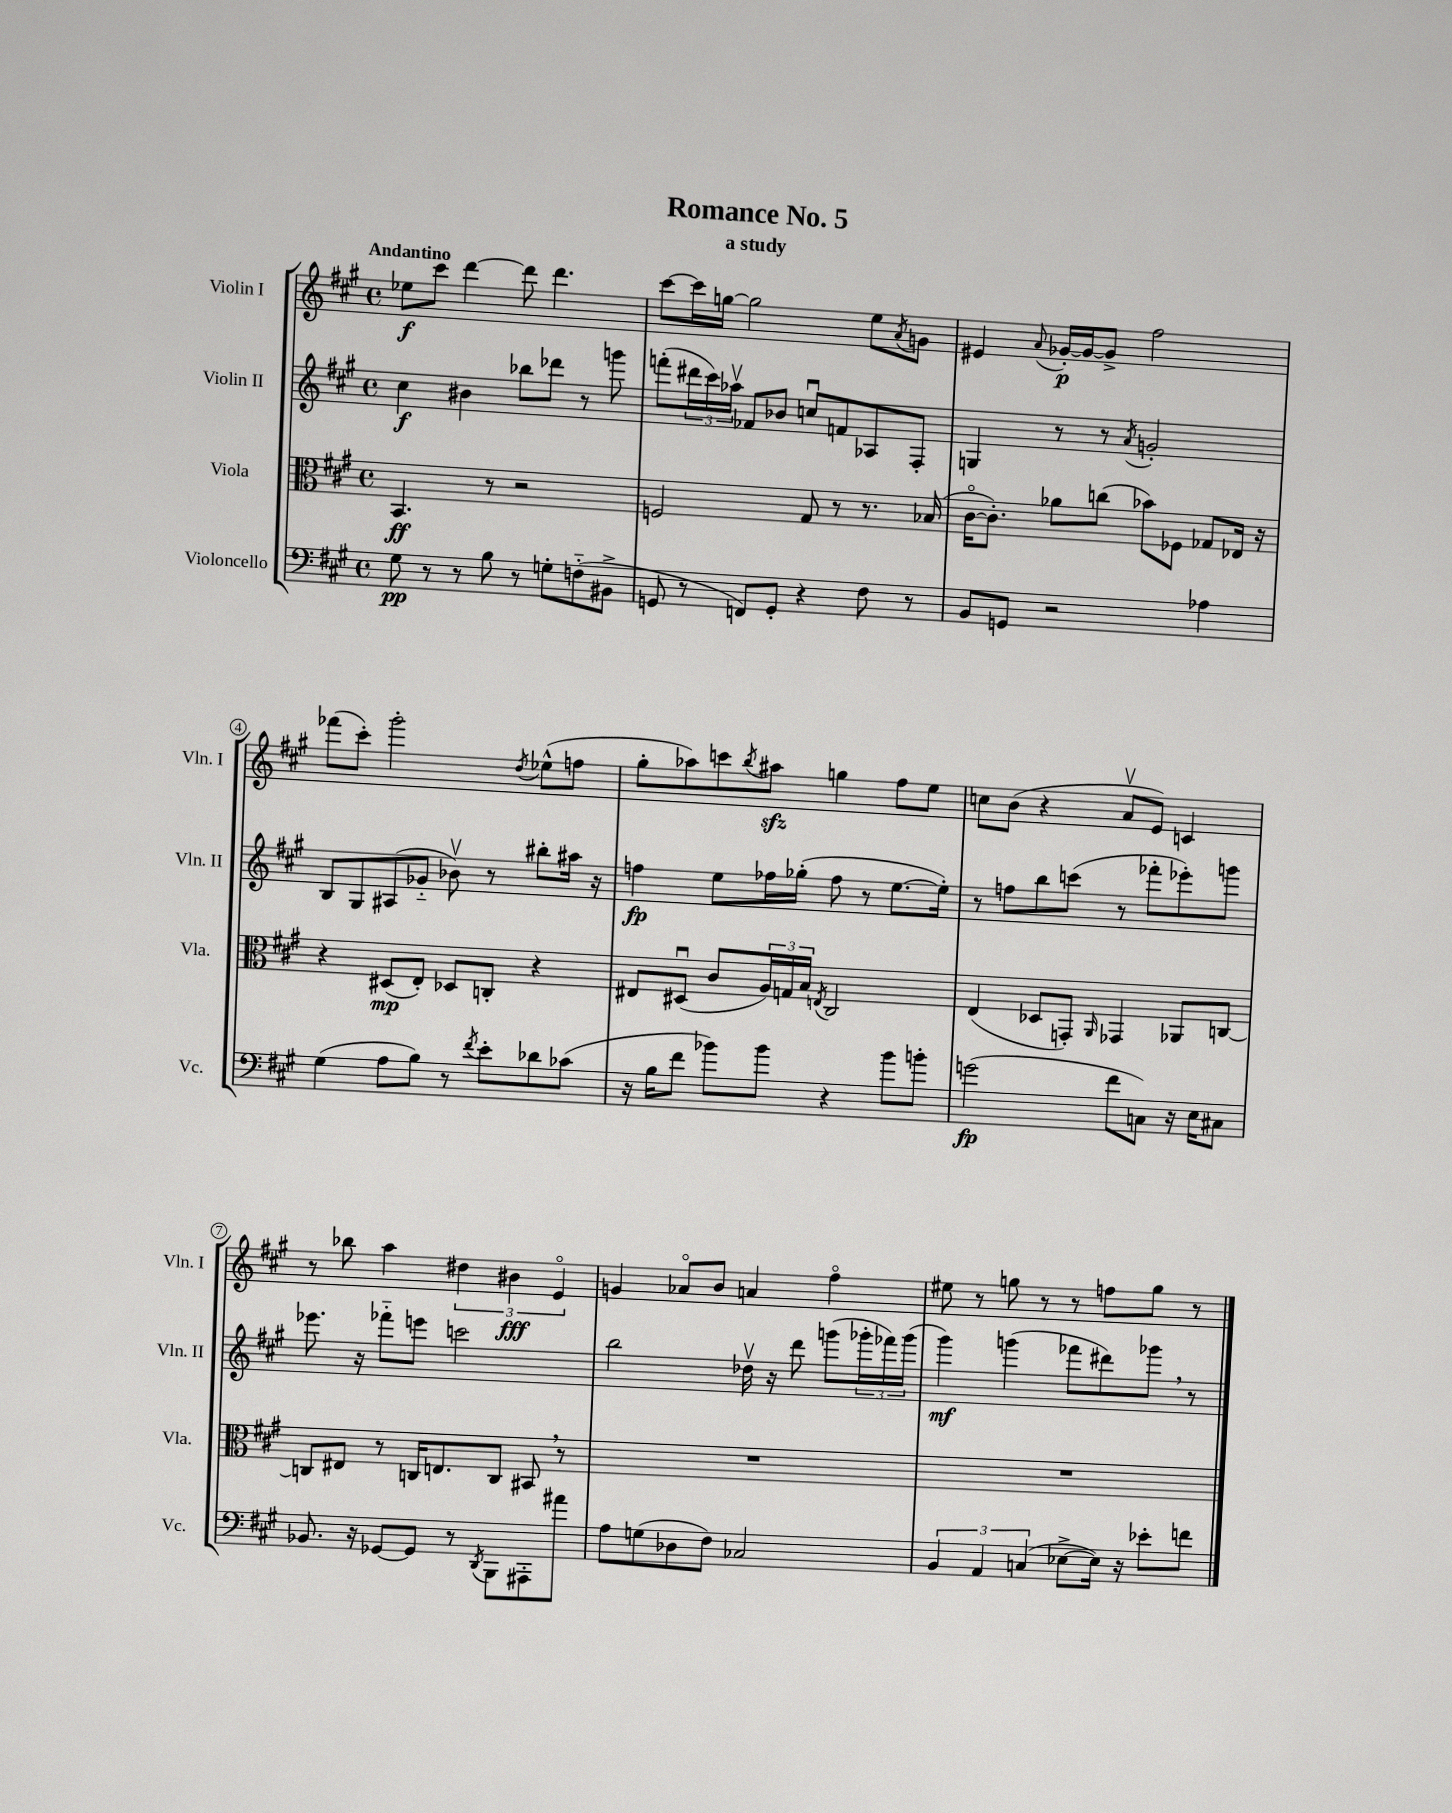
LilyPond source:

\header { title = "Romance No. 5" subtitle = "a study" }
<<
\new StaffGroup <<
\new Staff = "s0" \with { instrumentName = "Violin I" shortInstrumentName = "Vln. I" } {
    \clef treble \key a \major \defaultTimeSignature \time 4/4 \tempo "Andantino"
    ees''8\f cis'''8 d'''4~ d'''8 d'''4. |
    cis'''8~ cis'''16 g''16~ g''2 e''8 \acciaccatura { a'8 } g'8 |
    eis'4 \appoggiatura { a'8 } ges'16~-.\p ges'16~ ges'8-> fis''2 |
    fes'''8( cis'''8-.) gis'''2-. \acciaccatura { d''8 } ees''8-^( f''8 |
    gis''8-. aes''8) c'''8 \acciaccatura { b''8 } ais''8\sfz g''4 fis''8 e''8 |
    c''8 b'8( r4 a'8\upbow e'8) c'4 |
    r8 bes''8 a''4 \tuplet 3/2 { dis''4 bis'4\fff e'4\flageolet } |
    g'4 aes'8\flageolet b'8 a'4 fis''4\flageolet |
    eis''8 r8 g''8 r8 r8 f''8 g''8 r8 \bar "|." |
}
\new Staff = "s1" \with { instrumentName = "Violin II" shortInstrumentName = "Vln. II" } {
    \clef treble \key a \major \defaultTimeSignature \time 4/4
    cis''4\f bis'4 bes''8 des'''8 r8 g'''8 |
    f'''8-.( \tuplet 3/2 { dis'''16 cis'''16) aes''16\upbow } fes'8 bes'8 c''8\downbow f'8 aes8 fis8-. |
    g4 r8 r8 \acciaccatura { a'8 } g'2-. |
    b8 gis8 ais8( ges'8-_ bes'8\upbow) r8 bis''8-. ais''16 r16 |
    f''4\fp e''8 fes''16 ges''16-.( fes''8 r8 e''8.~ e''16-.) |
    r8 f''8 b''8 c'''8( r8 fes'''8-. ees'''8-.) g'''8 |
    ees'''8. r16 fes'''8-_ e'''8 c'''2 |
    b''2 des''16\upbow r16 d'''8 g'''8( \tuplet 3/2 { ges'''16-. fes'''16) ges'''16( } |
    gis'''4\mf) g'''4( fes'''8 dis'''8) ges'''8 \breathe r8 \bar "|." |
}
\new Staff = "s2" \with { instrumentName = "Viola" shortInstrumentName = "Vla." } {
    \clef alto \key a \major \defaultTimeSignature \time 4/4
    b,4.\ff r8 r2 |
    f2 gis8 r8 r8. bes16( |
    cis'16~\flageolet cis'8.-.) aes'8 c''8( bes'8) fes8 ges8 ees16 r16 |
    r4 dis8\mp( e8-.) des8 c8-. r4 |
    eis8 dis8\downbow( cis'8 \tuplet 3/2 { a16) g16 b16 } \acciaccatura { e8 } cis2 |
    e4( des8 g,8-.) \grace { a,16 } ges,4 aes,8 c8~ |
    c8 eis8 r8 c16 e8. c8 bis,8 \breathe r8 |
    R1 |
    R1 \bar "|." |
}
\new Staff = "s3" \with { instrumentName = "Violoncello" shortInstrumentName = "Vc." } {
    \clef bass \key a \major \defaultTimeSignature \time 4/4
    gis8\pp r8 r8 b8 r8 g8-. f8-_( bis,8-> |
    g,8 r8 f,8) g,8-. r4 fis8 r8 |
    b,8 g,8 r2 aes4 |
    gis4( a8 b8) r8 \acciaccatura { fis'8 } e'8-. des'8 ces'8( |
    r16 b16 fis'8 bes'8) bes'8 r4 bes'8 b'8-. |
    g'2\fp( fis'8 c8) r16 e16 cis8 |
    bes,8. r16 ges,8~ ges,8 r8 \acciaccatura { d,8 } b,,8 ais,,8-. ais'8 |
    a8 g8( des8 fis8) ces2 |
    \tuplet 3/2 { b,4 a,4 c4( } ees8~-> ees16) r16 ees'8-. f'8 \bar "|." |
}
>>
>>
\layout { \context { \Score \override BarNumber.stencil = #(make-stencil-circler 0.1 0.3 ly:text-interface::print) } }
